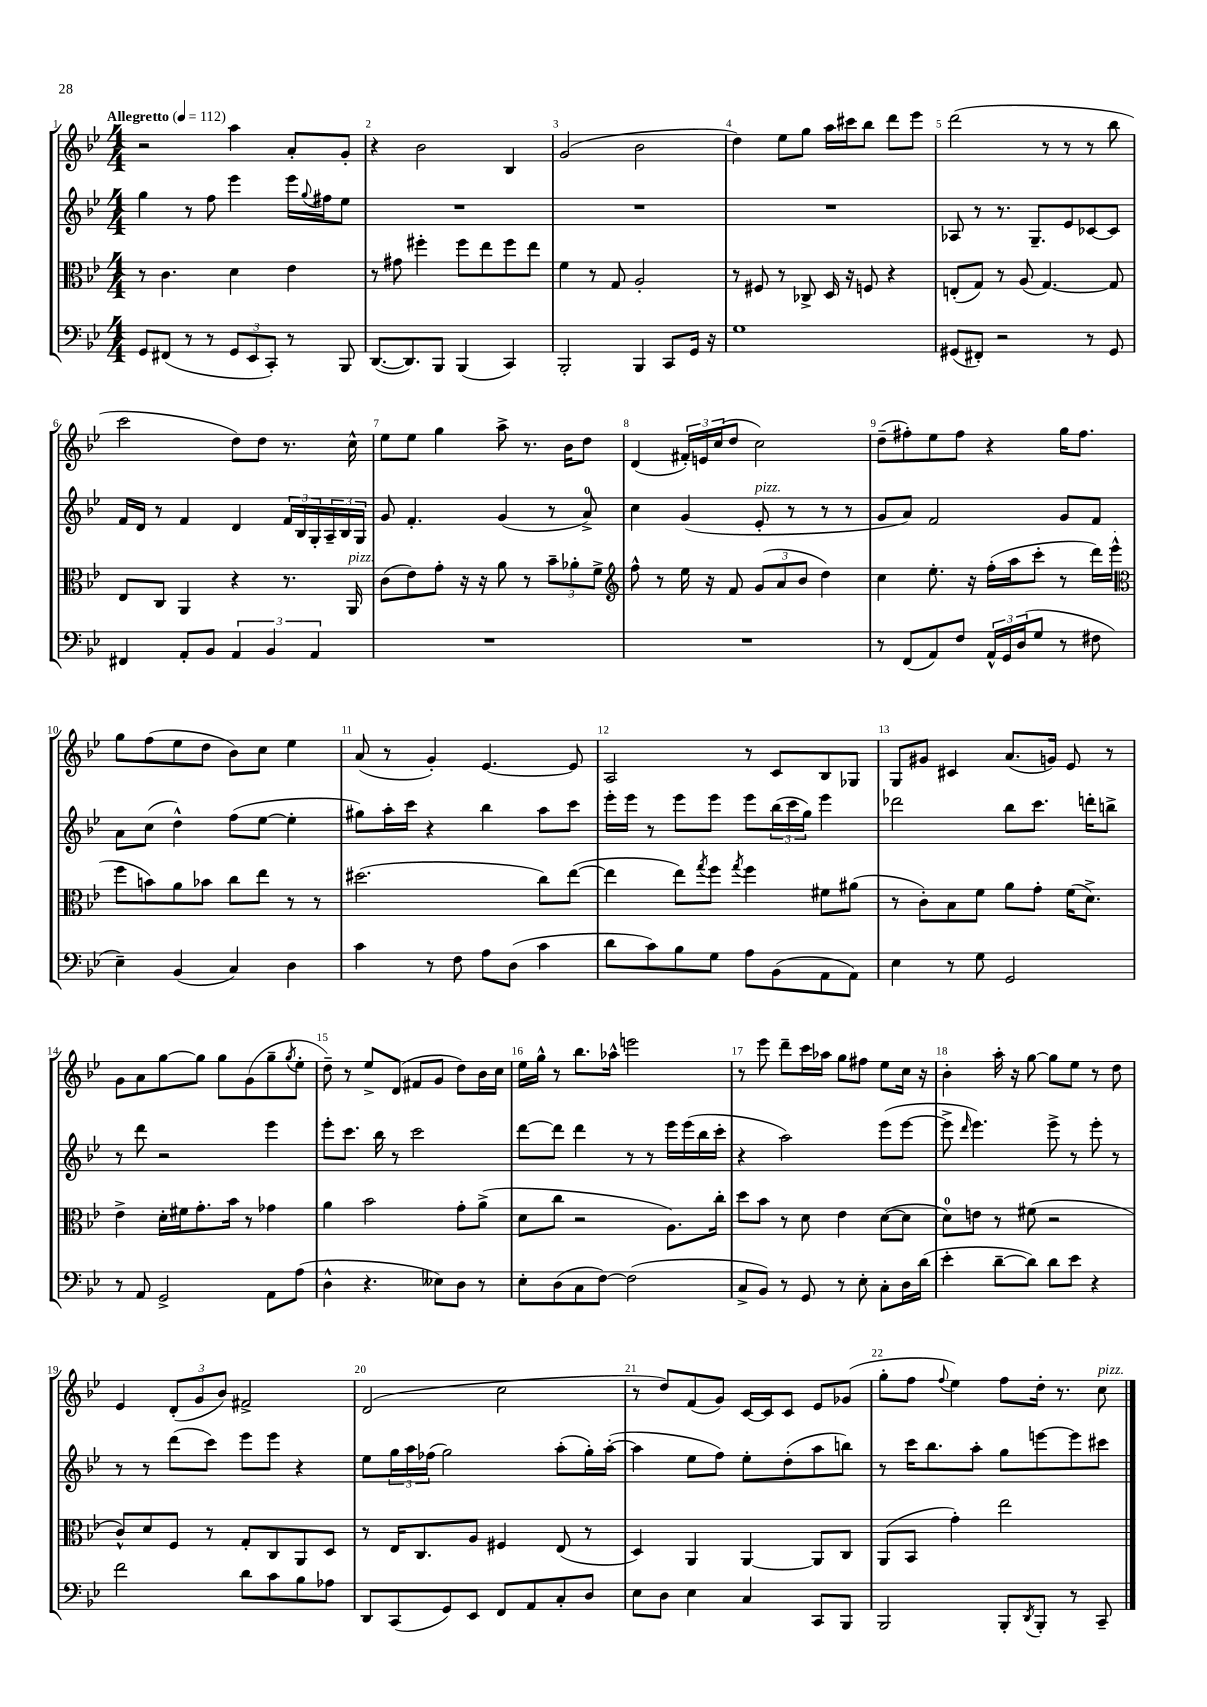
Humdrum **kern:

**kern	**kern	**kern	**kern
*staff4	*staff3	*staff2	*staff1
*clefF4	*clefC3	*clefG2	*clefG2
*k[b-e-]	*k[b-e-]	*k[b-e-]	*k[b-e-]
*M4/4	*M4/4	*M4/4	*M4/4
*MM112	*MM112	*MM112	*MM112
8GG	8r	4gg	2r
(8FF#	4.c	.	.
8r	.	8r	.
8r	.	8ff	.
12GG	4d	4eee-	4aa
12EE-	.	.	.
12CC')	.	.	.
8r	4e-	16eee-	8a'
.	.	8qqgg	.
.	.	16ff#	.
8BBB-	.	8ee-	8g'
=	=	=	=
([8.DD	8r	1r	4r
.	8g#	.	.
8.DD])	.	.	.
.	4ff#'	.	2b-
8BBB-	.	.	.
(4BBB-	8ff#	.	.
.	8ee-	.	.
4CC)	8ff#	.	4B-
.	8ee-	.	.
=	=	=	=
2BBB-'	4f	1r	(2g
.	8r	.	.
.	8G	.	.
4BBB-	2A'	.	2b-
8CC	.	.	.
16GG	.	.	.
16r	.	.	.
=	=	=	=
1G	8r	1r	4dd)
.	8F#	.	.
.	8r	.	8ee-
.	8C-^	.	8gg
.	16D	.	16aa
.	16r	.	16ccc#
.	8F	.	8bb-
.	4r	.	8ddd
.	.	.	8eee-
=	=	=	=
(8GG#	(8E'	8A-	(2ddd
8FF#')	8G)	8r	.
2r	8r	8.r	.
.	(8A	.	.
.	.	8.G~	.
.	[4.G)	.	8r
.	.	8e-	8r
8r	.	[8c-	8r
8GG#	8G]	8c-]	8bb-
=	=	=	=
4FF#	8E-	16f	2ccc
.	.	16d	.
.	8C	8r	.
8AA'	4AA	4f	.
8BB-	.	.	.
6AA	4r	4d	8dd)
.	.	.	8dd
6BB-	.	.	.
.	8.r	24f	8.r
.	.	24B-	.
6AA	.	24G'	.
.	.	24A~	.
.	.	24B-	.
.	16AA	.	16cc^^
.	.	24G	.
=	=	=	=
1r	(8c	8g	8ee-
.	8e-)	4.f'	8ee-
.	8g'	.	4gg
.	16r	.	.
.	16r	.	.
.	8a	(4g	8aa^
.	8r	.	8.r
.	12b-~	8r	.
.	.	.	16b-
.	12a-'	.	.
.	.	8a^)	8dd
.	12f^	.	.
=	=	=	=
*	*clefG2	*	*
1r	8ff^^	4cc	(4d
.	8r	.	.
.	16ee-	(4g	24f#')
.	.	.	24e
.	16r	.	.
.	.	.	(24cc
.	8f	.	8dd
.	(12g	8e-'	2cc)
.	12a	.	.
.	.	8r	.
.	12b-	.	.
.	4dd)	8r	.
.	.	8r	.
=	=	=	=
8r	4cc	8g	(8dd~
(8FF	.	8a)	8ff#')
8AA)	8.ee-'	2f	8ee-
8F	.	.	8ff#
.	16r	.	.
24AA^^	(16ff'	.	4r
24GG	.	.	.
.	16aa	.	.
(24D	.	.	.
8G	8ccc'	.	.
8r	8r	8g	16gg
.	.	.	8.ff#
8F#	16ddd)	8f	.
.	(16eee-^^	.	.
=	=	=	=
*	*clefC3	*	*
4E-~)	8ff	8a	8gg
.	8b)	(8cc	(8ff
(4BB-	8a	4dd^^)	8ee-
.	8b-	.	8dd
4C)	8cc	(8ff	8b-)
.	8ee-	[8ee-	8cc
4D	8r	4ee-']	4ee-
.	8r	.	.
=	=	=	=
4c	(2.dd#	8gg#)	(8a
.	.	16aa'	8r
.	.	16ccc	.
8r	.	4r	4g')
8F	.	.	.
8A	.	4bb-	[4.e-
(8D	.	.	.
4c	8cc)	8aa	.
.	([8ee-	8ccc	8e-]
=	=	=	=
8d	4ee-]	16eee-'	2A
.	.	16eee-	.
8c)	.	8r	.
8B-	8ee-)	8eee-	.
.	8qgg	.	.
8G	8ff	8eee-	.
.	8qgg	.	.
8A	4ff	8eee-	8r
(8BB-	.	(24bb-	8c
.	.	24ccc	.
.	.	24gg)	.
8AA	8f#	4eee-	8B-
8AA)	(8a#	.	8G-
=	=	=	=
4E-	8r	2ddd-	8G
.	8c')	.	8g#
8r	8B-	.	4c#
8G	8f	.	.
2GG	8a	8bb-	(8.a
.	8g'	8.ccc	.
.	.	.	16g)
.	(16f	.	8e-
.	8.d^)	16ddd'	.
.	.	8bb^	8r
=	=	=	=
8r	4e-^	8r	8g
8AA	.	8ddd	8a
2GG^	16d'	2r	[8gg
.	16f#	.	.
.	8.g'	.	8gg]
.	.	.	8gg
.	16b-	.	.
.	8r	.	(8g
8AA	4g-	4eee-	8gg~
.	.	.	8qgg
(8A	.	.	8ee-'
=	=	=	=
4D^^	4a	8eee-'	8dd~)
.	.	8.ccc	8r
4.r	2b-	.	8ee-^
.	.	16bb-	.
.	.	8r	(8d
.	.	2ccc	8f#
8E--)	.	.	8g
8D	8g'	.	8dd)
8r	(8a^	.	16b-
.	.	.	16cc
=	=	=	=
8E-'	8d	[8ddd	16ee-
.	.	.	16gg^^
(8D	8cc	8ddd]	8r
8C	2r	4ddd	8.bb-
[8F)	.	.	.
.	.	.	16aa-^^
(2F]	.	8r	2eee
.	.	8r	.
.	8.A)	16eee-	.
.	.	(16eee-	.
.	.	16bb-	.
.	16cc'	16ccc'	.
=	=	=	=
8C^	8dd	4r	8r
8BB-)	8b-	.	8eee-
8r	8r	2aa)	8ddd~
8GG	8d	.	16ccc
.	.	.	16aa-
8r	4e-	.	8gg
8E-'	.	.	8ff#
8C'	([8d	(8eee-	8ee-
16D	8d]	[8eee-	16cc
(16d	.	.	16r
=	=	=	=
4e-'	8d)	8eee-^]	4b-'
.	.	16qqddd	.
.	8e	4.eee-)	.
[8d~	8r	.	16aa'
.	.	.	16r
8d])	(8f#	.	[8gg
8d	2r	8eee-^	8gg]
8e-	.	8r	8ee-
4r	.	8eee-'	8r
.	.	8r	8dd
=	=	=	=
2f	8c^^)	8r	4e-
.	8d	8r	.
.	8F	(8ddd	(12d'
.	.	.	12g
.	8r	8ccc)	.
.	.	.	12b-)
8d	8G'	8eee-	2f#^
8c	8C	8eee-	.
8B-	8AA	4r	.
8A-	8D	.	.
=	=	=	=
8DD	8r	8ee-	(2d
(8CC	16E-	24gg	.
.	.	24aa	.
.	8.C	.	.
.	.	(24ff-	.
8GG)	.	2gg)	.
8EE-	8A	.	.
8FF	4F#	.	2cc
8AA	.	.	.
8C'	(8E-	(8aa'	.
8D	8r	16gg')	.
.	.	([16aa'	.
=	=	=	=
8E-	4D)	4aa]	8r
8D	.	.	8dd)
4E-	4AA	8ee-	(8f
.	.	8ff)	8g)
4C	[4AA	8ee-'	[16c
.	.	.	16c]
.	.	(8dd'	8c
8CC	8AA]	8aa	8e-
8BBB-	8C	8bb)	(8g-
=	=	=	=
2BBB-	(8AA	8r	8gg'
.	8BB-	16ccc	8ff
.	.	8.bb-	.
.	.	.	8qqff
.	4g')	.	4ee-)
.	.	8aa'	.
8BBB-'	2ee-	8gg	8ff
8qDD	.	.	.
8BBB-'	.	[8eee	16dd'
.	.	.	8.r
8r	.	8eee]	.
8CC~	.	8ccc#	8cc
==	==	==	==
*-	*-	*-	*-
